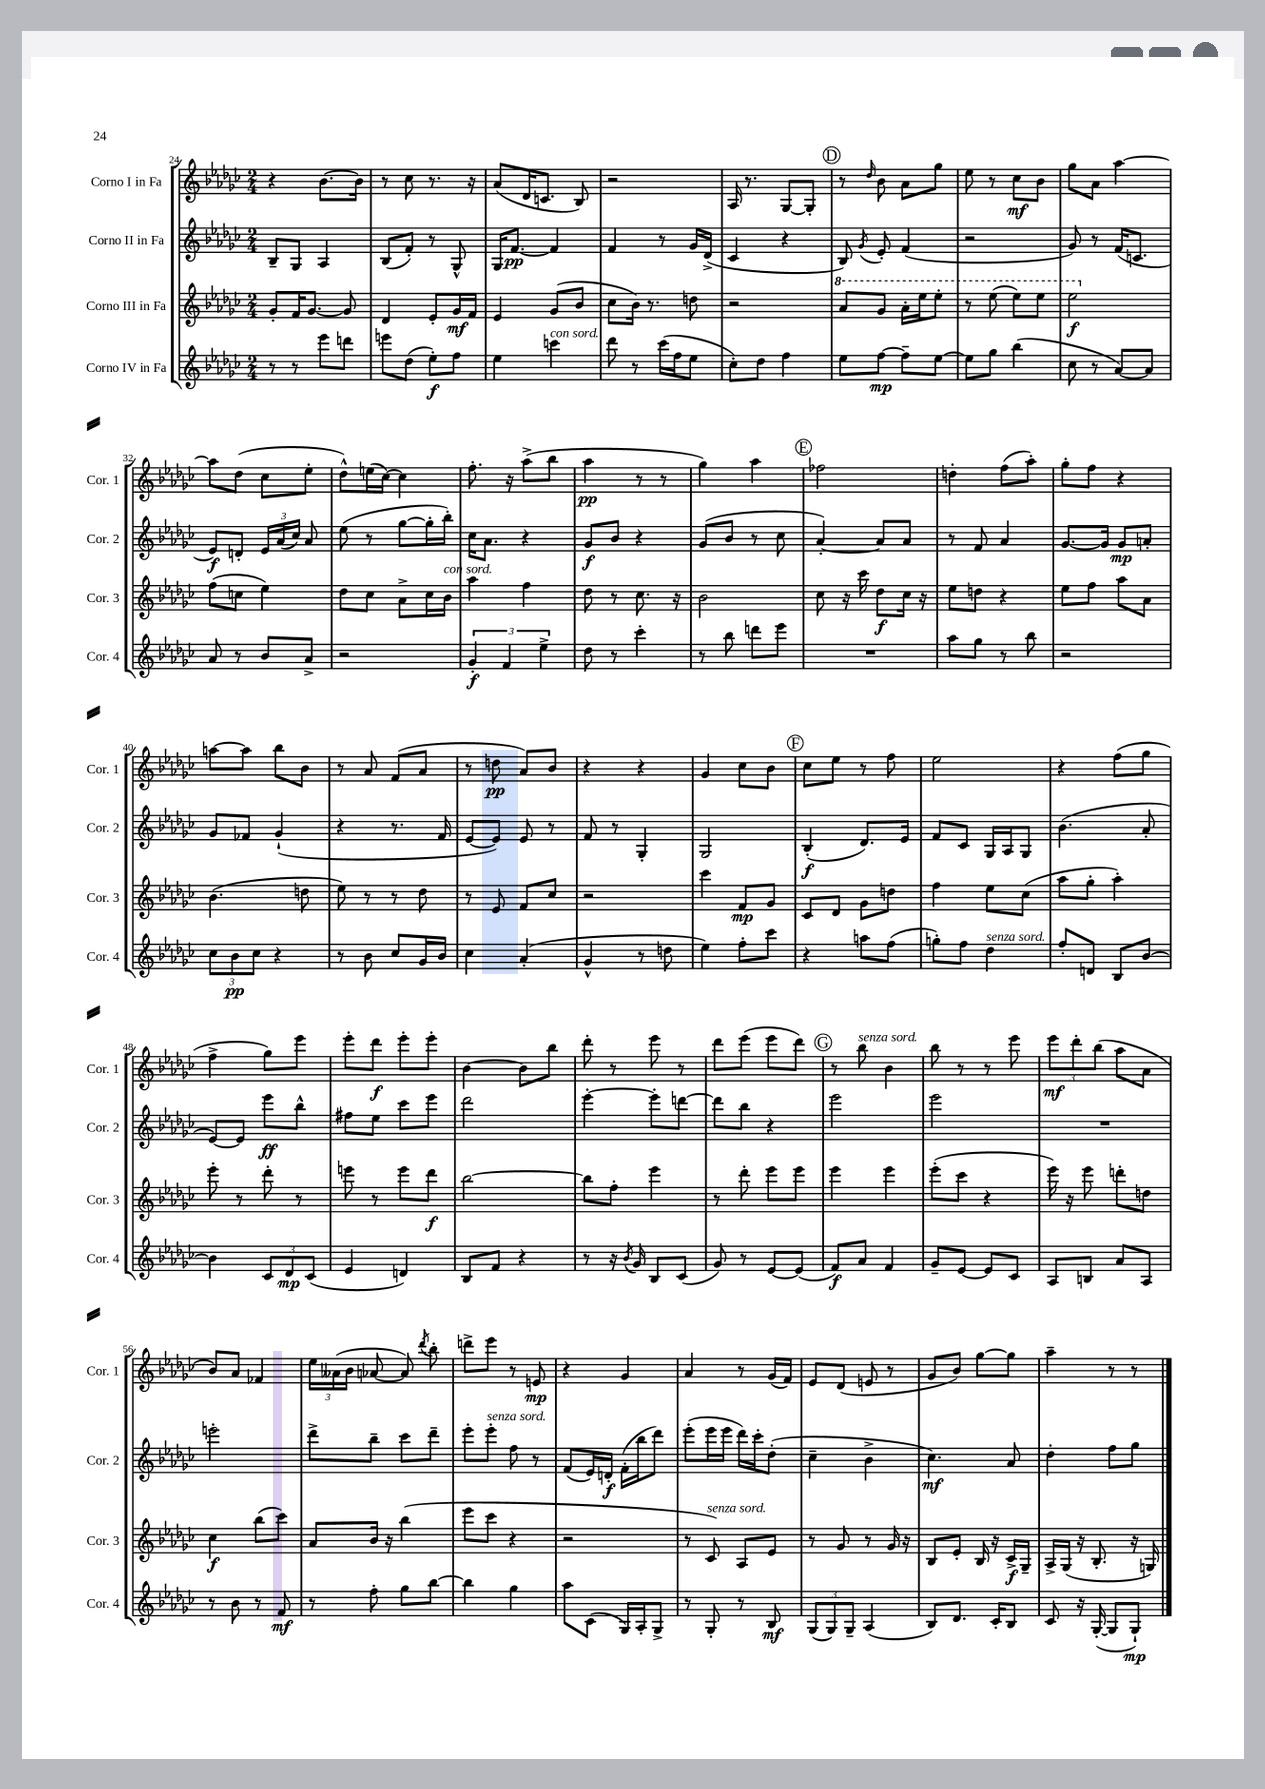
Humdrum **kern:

**kern	**dynam	**kern	**dynam	**kern	**dynam	**kern	**dynam
*part4	*part4	*part3	*part3	*part2	*part2	*part1	*part1
*staff4	*staff4	*staff3	*staff3	*staff2	*staff2	*staff1	*staff1
*I"Corno IV in Fa	*	*I"Corno III in Fa	*	*I"Corno II in Fa	*	*I"Corno I in Fa	*
*I'Cor. 4	*	*I'Cor. 3	*	*I'Cor. 2	*	*I'Cor. 1	*
*clefG2	*	*clefG2	*	*clefG2	*	*clefG2	*
*k[b-e-a-d-g-c-]	*	*k[b-e-a-d-g-c-]	*	*k[b-e-a-d-g-c-]	*	*k[b-e-a-d-g-c-]	*
*M2/4	*	*M2/4	*	*M2/4	*	*M2/4	*
=24	=24	=24	=24	=24	=24	=24	=24
8r	.	8g-'/L	.	8B-~/L	.	4r	.
8r	.	16f/K	.	8G-/J	.	.	.
.	.	[8.g-/J	.	.	.	.	.
8eee-\L	.	.	.	4A-/	.	[8.b-\L	.
8dddn\J	.	8g-/]	.	.	.	.	.
.	.	.	.	.	.	16b-\Jk]	.
=25	=25	=25	=25	=25	=25	=25	=25
8eeen\L	.	4d-/	.	(8B-/L	.	8r	.
(8dd-\J	.	.	.	8f'/J)	.	8cc-\	.
8ee-'\L)	f	8e-'/L	.	8r	.	8.r	.
8ff\J	.	16g-/L	mf	8G-^^/	.	.	.
.	.	16f/JJ	.	.	.	16r	.
=26	=26	=26	=26	=26	=26	=26	=26
4ee-\	.	4e-/	.	16G-/KL	.	(8a-/L	.
.	.	.	.	[8.f/J	pp	.	.
.	.	.	.	.	.	16d-/K	.
.	.	.	.	.	.	8.cn/J	.
!LO:TX:a:i:t=con sord.	!	!	!	!	!	!	!
4cccn\	.	(8g-/L	.	4f/]	.	.	.
.	.	8b-/J	.	.	.	8B-/)	.
=27	=27	=27	=27	=27	=27	=27	=27
8ddd-\	.	8cc-\L	.	4f/	.	2r	.
8r	.	16b-\Jk)	.	.	.	.	.
.	.	8.r	.	.	.	.	.
(16ccc-\LL	.	.	.	8r	.	.	.
16ff\J	.	.	.	.	.	.	.
8ee-\J	.	8ddn\	.	16g-/LL	.	.	.
.	.	.	.	(16d-^/JJ	.	.	.
=28	=28	=28	=28	=28	=28	=28	=28
8cc-'\L)	.	2r	.	4c-/	.	16A-/	.
.	.	.	.	.	.	8.r	.
8dd-\J	.	.	.	.	.	.	.
4ff\	.	.	.	4r	.	[8G-/L	.
.	.	.	.	.	.	8G-'/J]	.
!!LO:REH:place=s1:t=D
=29	=29	=29	=29	=29	=29	=29	=29
*	*	*8va	*	*	*	*	*
8ee-\L	.	8aa-/L	.	8B-/)	.	8r	.
.	.	.	.	8qg-/	.	16qqdd-/	.
[8ff\J	mp	8gg-/J	.	8e-'/	.	8b-\	.
8ff~\L]	.	16aa-'\LL	.	(4f/	.	8a-\L	.
.	.	16eee-\J	.	.	.	.	.
[8ee-\J	.	8eee-'\J	.	.	.	8gg-\J	.
=30	=30	=30	=30	=30	=30	=30	=30
8ee-\L]	.	8r	.	2r	.	8ee-\	.
8gg-\J	.	(8eee-\	.	.	.	8r	.
(4bb-\	.	8eee-\L)	.	.	.	8cc-\L	mf
.	.	8eee-\J	.	.	.	8b-\J	.
=31	=31	=31	=31	=31	=31	=31	=31
8cc-\	.	2eee-\	f	8g-/)	.	8gg-\L	.
8r	.	.	.	8r	.	8a-\J	.
[8a-/L)	.	.	.	(16f/KL	.	[4aa-\	.
.	.	.	.	8.cn/J	.	.	.
8a-/J]	.	.	.	.	.	.	.
!!LO:LB:g=z
=32	=32	=32	=32	=32	=32	=32	=32
*	*	*X8va	*	*	*	*	*
8a-/	.	(8ff\L	.	8e-/L)	f	8aa-\L]	.
8r	.	8ccn\J	.	8dn'/J	.	(8dd-\J	.
8b-/L	.	4ee-\)	.	24e-/LL	.	8cc-\L	.
.	.	.	.	(24a-/	.	.	.
.	.	.	.	24cc-/JJ)	.	.	.
8a-^/J	.	.	.	8a-/	.	8ee-'\J	.
=33	=33	=33	=33	=33	=33	=33	=33
2r	.	8dd-\L	.	(8ee-\	.	8dd-^^\L)	.
.	.	8cc-\J	.	8r	.	(16een\L	.
.	.	.	.	.	.	[16cc-\JJ)	.
.	.	8a-^\L	.	[8gg-\L	.	4cc-\]	.
.	.	16cc-\L	.	16gg-'\L]	.	.	.
!	!	!LO:TX:a:i:t=con sord.	!	!	!	!	!
.	.	16b-\JJ	.	16bb-'\JJ)	.	.	.
=34	=34	=34	=34	=34	=34	=34	=34
6g-'/	f	4aa-\	.	16cc-\KL	.	8.ff'\	.
.	.	.	.	8.a-\J	.	.	.
6f/	.	.	.	.	.	.	.
.	.	.	.	.	.	16r	.
.	.	4ff\	.	4r	.	(8aa-^\L	.
6ee-^\	.	.	.	.	.	.	.
.	.	.	.	.	.	8bb-\J	.
=35	=35	=35	=35	=35	=35	=35	=35
8dd-\	.	8dd-\	.	8g-/L	f	4aa-\	pp
8r	.	8r	.	8b-/J	.	.	.
4ccc-'\	.	8.cc-\	.	4r	.	8r	.
.	.	.	.	.	.	8r	.
.	.	16r	.	.	.	.	.
=36	=36	=36	=36	=36	=36	=36	=36
8r	.	2b-\	.	(8g-/L	.	4gg-\)	.
8bb-\	.	.	.	8b-/J	.	.	.
8dddn\L	.	.	.	8r	.	4aa-\	.
8eee-\J	.	.	.	8cc-\	.	.	.
!!LO:REH:place=s1:t=E
=37	=37	=37	=37	=37	=37	=37	=37
2r	.	8cc-\	.	[4a-'/)	.	2ff-X\	.
.	.	16r	.	.	.	.	.
.	.	16ccc-\	.	.	.	.	.
.	.	8dd-\L	f	8a-/L]	.	.	.
.	.	16cc-\Jk	.	8a-/J	.	.	.
.	.	16r	.	.	.	.	.
=38	=38	=38	=38	=38	=38	=38	=38
8aa-\L	.	8ee-\L	.	8r	.	4ddn'\	.
8gg-\J	.	8ddn\J	.	8f/	.	.	.
8r	.	4r	.	4a-/	.	(8ff\L	.
8bb-\	.	.	.	.	.	8aa-'\J)	.
=39	=39	=39	=39	=39	=39	=39	=39
2r	.	8ee-\L	.	[8.g-/L	.	8gg-'\L	.
.	.	8ff\J	.	.	.	8ff\J	.
.	.	.	.	16g-/Jk]	.	.	.
.	.	8aa-\L	.	8g-/L	mp	4r	.
.	.	8a-\J	.	8an'/J	.	.	.
!!LO:LB:g=z
=40	=40	=40	=40	=40	=40	=40	=40
12cc-\L	.	(4.b-\	.	8g-/L	.	[8aan\L	.
12b-\	pp	.	.	.	.	.	.
.	.	.	.	8f-X/J	.	8aa\J]	.
12cc-\J	.	.	.	.	.	.	.
4r	.	.	.	(4g-`/	.	8bb-\L	.
.	.	8ddn\	.	.	.	8b-\J	.
=41	=41	=41	=41	=41	=41	=41	=41
8r	.	8ee-\)	.	4r	.	8r	.
8b-\	.	8r	.	.	.	8a-/	.
8cc-/L	.	8r	.	8.r	.	(8f/L	.
16g-/L	.	8dd-\	.	.	.	8a-/J	.
16b-/JJ	.	.	.	16f/	.	.	.
=42	=42	=42	=42	=42	=42	=42	=42
4cc-\	.	8r	.	[8e-/L	.	8r	.
.	.	8e-/	.	8e-/J])	.	8ddn\	pp
(4a-'/	.	8f/L	.	8e-/	.	8a-/L)	.
.	.	8cc-/J	.	8r	.	8b-/J	.
=43	=43	=43	=43	=43	=43	=43	=43
4g-^^/	.	2r	.	8f/	.	4r	.
.	.	.	.	8r	.	.	.
8r	.	.	.	4G-'/	.	4r	.
8ddn\	.	.	.	.	.	.	.
=44	=44	=44	=44	=44	=44	=44	=44
4ee-\)	.	4ccc-\	.	2G-/	.	4g-/	.
8ff'\L	.	8f/L	mp	.	.	8cc-\L	.
8ccc-\J	.	8g-/J	.	.	.	8b-\J	.
!!LO:REH:place=s1:t=F
=45	=45	=45	=45	=45	=45	=45	=45
4r	.	8c-/L	.	(4B-'/	f	8cc-\L	.
.	.	8d-/J	.	.	.	8ee-\J	.
8aan\L	.	8g-\L	.	8.d-/L)	.	8r	.
(8ff\J	.	8ddn\J	.	.	.	8ff\	.
.	.	.	.	16e-/Jk	.	.	.
=46	=46	=46	=46	=46	=46	=46	=46
8ggn'\L)	.	4ff\	.	8f/L	.	2ee-\	.
8ff\J	.	.	.	8c-/J	.	.	.
!LO:TX:a:i:t=senza sord.	!	!	!	!	!	!	!
4dd-\	.	8ee-\L	.	16G-/LL	.	.	.
.	.	.	.	16A-/J	.	.	.
.	.	(8cc-\J	.	8G-/J	.	.	.
=47	=47	=47	=47	=47	=47	=47	=47
8ff'/L	.	8aa-\L	.	(4.b-\	.	4r	.
8dn/J	.	8gg-'\J	.	.	.	.	.
8B-/L	.	4aa-'\)	.	.	.	(8ff\L	.
[8b-/J	.	.	.	8a-'/	.	8gg-\J	.
!!LO:LB:g=z
=48	=48	=48	=48	=48	=48	=48	=48
4b-\]	.	8eee-'\	.	[8e-/L)	.	4ff^\	.
.	.	8r	.	8e-/J]	.	.	.
12c-/L	.	8ddd-'\	.	8eee-\L	ff	8gg-\L)	.
12d-/	mp	.	.	.	.	.	.
.	.	8r	.	8bb-^^\J	.	8eee-\J	.
(12c-/J	.	.	.	.	.	.	.
=49	=49	=49	=49	=49	=49	=49	=49
4e-/	.	8eeen\	.	8ff#X\L	.	8eee-'\L	.
.	.	8r	.	8ee-\J	.	8ddd-\J	f
4dn/)	.	8eee\L	.	8ccc-\L	.	8eee-'\L	.
.	.	8ddd-\J	f	8eee-\J	.	8eee-'\J	.
=50	=50	=50	=50	=50	=50	=50	=50
8B-/L	.	[2bb-\	.	2ddd-\	.	[4b-\	.
8f/J	.	.	.	.	.	.	.
4r	.	.	.	.	.	8b-\L]	.
.	.	.	.	.	.	8bb-\J	.
=51	=51	=51	=51	=51	=51	=51	=51
8r	.	8bb-\L]	.	[4eee-'\	.	8ddd-'\	.
16r	.	8ff'\J	.	.	.	8r	.
8qb-/	.	.	.	.	.	.	.
16g-/	.	.	.	.	.	.	.
8B-/L	.	4eee-\	.	8eee-'\L]	.	8eee-\	.
(8c-/J	.	.	.	[8dddn\J	.	8r	.
=52	=52	=52	=52	=52	=52	=52	=52
8g-/)	.	8r	.	8ddd\L]	.	8ddd-\L	.
8r	.	8ddd-'\	.	8bb-\J	.	(8eee-\J	.
[8e-/L	.	8eee-\L	.	4r	.	8eee-\L	.
(8e-/J]	.	8eee-\J	.	.	.	8ddd-\J)	.
!!LO:REH:place=s1:t=G
=53	=53	=53	=53	=53	=53	=53	=53
8f/L)	f	4eee-\	.	2eee-\	.	8r	.
!	!	!	!	!	!	!LO:TX:a:i:t=senza sord.	!
8a-/J	.	.	.	.	.	8bb-\	.
4f/	.	4eee-\	.	.	.	4b-\	.
=54	=54	=54	=54	=54	=54	=54	=54
8g-~/L	.	(8eee-'\L	.	2eee-\	.	8bb-\	.
[8e-/J	.	8ccc-\J	.	.	.	8r	.
8e-/L]	.	4r	.	.	.	8r	.
8c-/J	.	.	.	.	.	8eee-\	.
=55	=55	=55	=55	=55	=55	=55	=55
8A-/L	.	16eee-\)	.	2r	.	12eee-\L	mf
.	.	16r	.	.	.	.	.
.	.	.	.	.	.	12ddd-'\	.
8Bn/J	.	8eee-\	.	.	.	.	.
.	.	.	.	.	.	(12bb-\J	.
8a-/L	.	8dddn'\L	.	.	.	8aa-\L	.
8A-/J	.	8ddn\J	.	.	.	8a-\J	.
!!LO:LB:g=z
=56	=56	=56	=56	=56	=56	=56	=56
8r	.	4cc-\	f	2eeen'\	.	8b-/L)	.
8b-\	.	.	.	.	.	8a-/J	.
8r	.	(8bb-\L	.	.	.	4f-X/	.
8f/	mf	8ccc-\J)	.	.	.	.	.
=57	=57	=57	=57	=57	=57	=57	=57
8r	.	8a-/L	.	8ddd-^\L	.	24ee-\LL	.
.	.	.	.	.	.	(24a--X\	.
.	.	.	.	.	.	24b-\JJ	.
8ff'\	.	16b-/Jk	.	8bb-~\J	.	[8a-X/	.
.	.	16r	.	.	.	.	.
8gg-\L	.	(4bb-\	.	8ccc-\L	.	8a-/])	.
.	.	.	.	.	.	8qddd-/	.
[8bb-\J	.	.	.	8ddd-~\J	.	8bb-'\	.
=58	=58	=58	=58	=58	=58	=58	=58
4bb-\]	.	8eee-\L	.	8eee-'\L	.	8dddn^\L	.
!	!	!	!	!LO:TX:a:i:t=senza sord.	!	!	!
.	.	8ccc-\J	.	8eee-'\J	.	8eee-\J	.
4gg-\	.	4r	.	8ff\	.	8r	.
.	.	.	.	8r	.	8en/	mp
=59	=59	=59	=59	=59	=59	=59	=59
8aa-\L	.	2r	.	(8f/L	.	4r	.
(8c-\J	.	.	.	16e-/L)	.	.	.
.	.	.	.	16dn'/JJ	f	.	.
16G-/LL)	.	.	.	(16f'\LL	.	4g-/	.
16A-'/J	.	.	.	16bb-\J	.	.	.
8G-^/J	.	.	.	8ddd-\J)	.	.	.
=60	=60	=60	=60	=60	=60	=60	=60
8r	.	8r	.	(8eee-'\L	.	4a-/	.
!	!	!LO:TX:a:i:t=senza sord.	!	!	!	!	!
8G-'/	.	8c-/)	.	16eee-\L	.	.	.
.	.	.	.	16eee-\JJ	.	.	.
8r	.	8A-/L	.	16ddd-\LL)	.	8r	.
.	.	.	.	16ccc-'\J	.	.	.
8B-/	mf	8e-/J	.	(8dd-'\J	.	(16g-/LL	.
.	.	.	.	.	.	16f/JJ)	.
=61	=61	=61	=61	=61	=61	=61	=61
(12G-/L	.	8r	.	4cc-~\	.	8e-/L	.
12G-/)	.	.	.	.	.	.	.
.	.	8g-/	.	.	.	(8d-/J	.
12G-~/J	.	.	.	.	.	.	.
(4A-/	.	8r	.	4b-^\	.	8en/	.
.	.	16g-/	.	.	.	8r	.
.	.	16r	.	.	.	.	.
=62	=62	=62	=62	=62	=62	=62	=62
8B-/L)	.	8B-/L	.	4.cc-\)	mf	8g-/L	.
8.d-/J	.	8e-'/J	.	.	.	8b-/J)	.
.	.	16B-/	.	.	.	[8gg-\L	.
16c-'/KL	.	16r	.	.	.	.	.
8B-/J	.	16c-^/LL	f	8a-/	.	8gg-\J]	.
.	.	16G-~/JJ	.	.	.	.	.
=63	=63	=63	=63	=63	=63	=63	=63
8c-/	.	16A-^/LL	.	4dd-'\	.	4aa-~\	.
.	.	(16G-/JJ	.	.	.	.	.
16r	.	16r	.	.	.	.	.
([16G-'/	.	8.B-'/	.	.	.	.	.
8G-/L]	.	.	.	8ff\L	.	8r	.
8G-`/J)	mp	16r	.	8gg-\J	.	8r	.
.	.	16Gn/)	.	.	.	.	.
==	==	==	==	==	==	==	==
*-	*-	*-	*-	*-	*-	*-	*-
